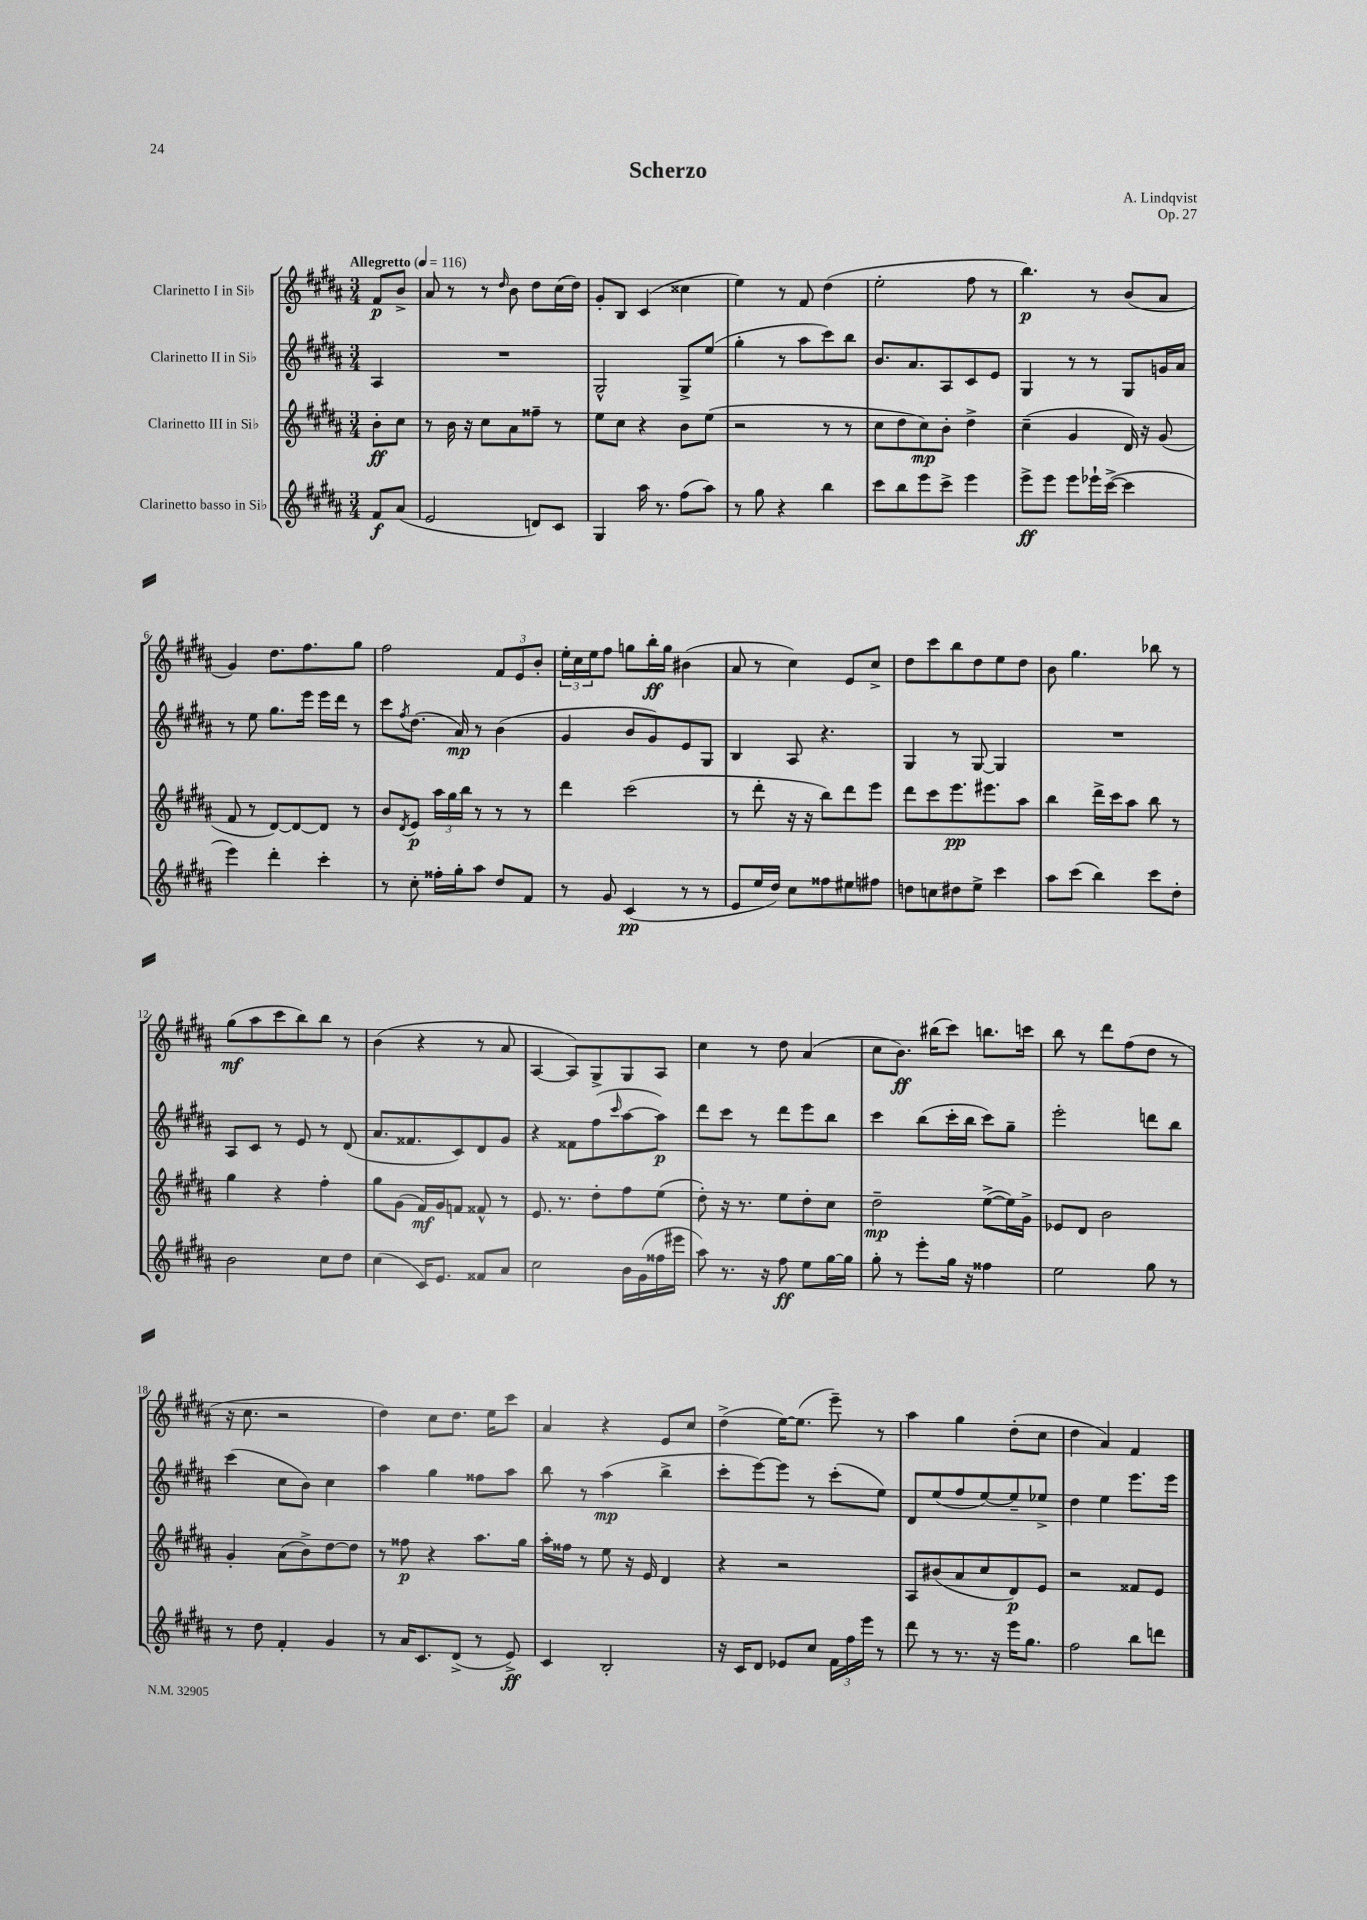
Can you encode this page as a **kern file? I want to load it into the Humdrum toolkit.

**kern	**kern	**kern	**kern
*staff4	*staff3	*staff2	*staff1
*clefG2	*clefG2	*clefG2	*clefG2
*k[f#c#g#d#a#]	*k[f#c#g#d#a#]	*k[f#c#g#d#a#]	*k[f#c#g#d#a#]
*M3/4	*M3/4	*M3/4	*M3/4
*MM116	*MM116	*MM116	*MM116
8f#/L	8b'\L	4A#/	8f#/L
(8a#/J	8cc#\J	.	8b^/J
=	=	=	=
2e/	8r	2.r	8a#/
.	16b\	.	8r
.	16r	.	.
.	8cc#\L	.	8r
.	.	.	16qqdd#/
.	8a#\	.	8b\
8d/L)	8ff##~\J	.	8dd#\L
8c#/J	8r	.	(16cc#\L
.	.	.	16dd#\JJ)
=	=	=	=
4G#/	8ee\L	2G#^^/	8g#'/L
.	8cc#\J	.	8B/J
16aa#\	4r	.	(4c#/
8.r	.	.	.
(8ff#\L	8b\L	8G#^/L	4cc##\
8aa#\J)	(8ee\J	(8ee/J	.
=	=	=	=
8r	2r	4gg#'\	4ee\)
8gg#\	.	.	.
4r	.	8r	8r
.	.	8aa#\L	8f#/
4bb\	8r	8ccc#\)	(4dd#\
.	8r	8bb\J	.
=	=	=	=
8ccc#\L	8cc#\L	8.b/L	2ee'\
8bb\	8dd#\	.	.
.	.	8.a#/	.
8eee\	8cc#\)	.	.
8ccc#^\J	8b'\J	8A#/	.
4eee\	4dd#^\	8c#/	8ff#\
.	.	8e/J	8r
=	=	=	=
8eee^\L	(4cc#~\	4G#/	4.bb\)
8eee\J	.	.	.
8eee\L	4g#/	8r	.
16eee-`\L	.	8r	8r
([16ccc#^\JJ	.	.	.
4ccc#\]	16d#/)	8G#/L	(8b/L
.	16r	.	.
.	(8g#/	16g/L	8a#/J
.	.	16a#/JJ	.
=	=	=	=
4eee\)	8f#/	8r	4g#/)
.	8r	8ee\	.
4ddd#'\	[8d#/L)	8.gg#\L	8.dd#\L
.	8d#/_	.	.
.	.	16eee\Jk	8.ff#\
4ccc#'\	8d#/]J	16eee\LL	.
.	.	16ddd#\JJ	.
.	8r	8r	8gg#\J
=	=	=	=
8r	8b/L	8ccc#\L	2ff#\
.	8qd#/	8qff#/	.
8cc#'\	8e/J	(8.dd#\J	.
16ff##'\LL	24aa#\LL	.	.
.	24gg#\	.	.
16gg#'\J	.	16a#/)	.
.	24bb\JJ	.	.
8aa#\J	8r	8r	.
8dd#/L	8r	(4b\	12f#/L
.	.	.	12e/
8f#/J	8r	.	.
.	.	.	12b'/J
=	=	=	=
8r	4ddd#\	4g#/	24ee'\LL
.	.	.	24cc#\
.	.	.	24ee\J
8g#/	.	.	8ff#\J
(4c#/	(2ccc#\	8b/L	8gg\L
.	.	8g#/)	16bb'\L
.	.	.	16gg\JJ
8r	.	8e/	(4b#\
8r	.	8G#/J	.
=	=	=	=
8e/L	8r	4B/	8a#/
16ee/L	8ddd#'\	.	8r
16dd#/JJ)	.	.	.
8cc#\L	16r	8A#/	4cc#\)
.	16r	.	.
8ff##\	8bb\L)	4.r	.
8ee#\	8ddd#\	.	8e/L
8ff#\J	8eee\J	.	8cc#^/J
=	=	=	=
8dd\L	8ddd#\L	4G#/	8dd#\L
8cc\	8ccc#\	.	8ccc#\
8dd#\	8.eee\	8r	8bb\
8ee^\J	.	[8G#/	8dd#\
.	8.eee#\	.	.
4ccc#\	.	4G#/]	8ee\
.	8aa#\J	.	8dd#\J
=	=	=	=
8aa#\L	4bb\	2.r	8b\
(8ccc#\J	.	.	4.gg#\
4bb\)	16ddd#^\LL	.	.
.	16ccc#\J	.	.
.	8aa#\J	.	.
8ccc#\L	8bb\	.	8bb-\
8dd#'\J	8r	.	8r
=	=	=	=
2b\	4gg#\	8A#/L	(8gg#\L
.	.	8c#/J	8aa#\
.	4r	8r	8ccc#\
.	.	8e/	8bb\)
8cc#\L	4ff#'\	8r	8bb\J
8dd#\J	.	(8d#/	8r
=	=	=	=
(4cc#\	8gg#\L	8.a#/L	(4b\
.	(8g#\J	.	.
.	.	8.f##/	.
16c#/LK)	16f#/LL)	.	4r
8.e/J	16g#/J	.	.
.	8f/J	8c#/)	.
8f##/L	8f##^^/	8d#/	8r
8a#/J	8r	8g#/J	8a#/
=	=	=	=
2cc#\	8.e/	4r	[4A#/
.	8.r	.	.
.	.	8f##\L	8A#/]L)
.	8dd#'\L	(8ff#\	8G#^/
.	.	16qqccc#/	.
16b\LL	8ff#\	[8aa#\	8G#/
(16g#\	.	.	.
16ff##\	(8ee\J	8aa#\]J)	8A#/J
16eee#\JJ	.	.	.
=	=	=	=
8aa#\)	8dd#'\)	8ddd#\L	4cc#\
8.r	16r	8ccc#\J	.
.	8.r	.	.
.	.	8r	8r
16r	.	.	.
8ff#\	8ee\L	8ddd#\L	8dd#\
8ee\L	8dd#'\	8eee\	(4a#/
[16gg#\L	8cc#\J	8bb\J	.
16gg#\]JJ	.	.	.
=	=	=	=
8gg#'\	2dd#~\	4ccc#\	8cc#\L
8r	.	.	8.b\J)
8eee'\L	.	(8bb\L	.
.	.	.	(16bb#\LK
16gg#\Jk	.	16ccc#'\L	8ccc#\J)
16r	.	16bb\JJ	.
4ff##\	([8ee^\L	8ccc#\L)	8.bb\L
.	16ee\]L)	8gg#~\J	.
.	16g#^\JJ	.	16ccc\Jk
=	=	=	=
2ee\	8e-/L	2eee'\	8bb\
.	8d#/J	.	8r
.	2b\	.	8ddd#\L
.	.	.	(8ff#\
8gg#\	.	8ddd\L	8dd#\J
8r	.	8bb\J	8r
=	=	=	=
8r	4g#'/	(4ccc#\	16r
.	.	.	8.cc#\
8dd#\	.	.	.
4f#'/	(8a#\L	8cc#\L	2r
.	8b^\)	8b\J)	.
4g#/	[8dd#\	4cc#\	.
.	8dd#\]J	.	.
=	=	=	=
8r	8r	4aa#\	4dd#\)
16a#/LK	8ff##\	.	.
8.c#/	.	.	.
.	4r	4gg#\	8cc#\L
(8d#^/J	.	.	8.dd#\J
8r	8.aa#\L	8ff##\L	.
.	.	.	16ee\LK
8e^/)	.	8aa#\J	8ccc#\J
.	16gg#\Jk	.	.
=	=	=	=
4c#/	16aa#'\LL	8bb\	4a#/
.	16ff##\JJ	.	.
.	8r	8r	.
2B'/	8ee\	(4aa#\	4r
.	16r	.	.
.	16e/	.	.
.	4d#/	4bb^\	8e/L
.	.	.	8cc#/J
=	=	=	=
16r	4r	8ccc#'\L	(4dd#^\
16c#/LK	.	.	.
8d#/J	.	[8eee\)	.
8e-/L	2r	8eee\]J	[16ee\LK)
.	.	.	(8.ee\]J
8cc#/J	.	8r	.
24f#\LL	.	(8ccc#'\L	8eee~\)
24ff#\	.	.	.
24eee\JJ	.	.	.
8r	.	8ee\J)	8r
=	=	=	=
8ddd#\	8A#/L	8d#/L	4aa#\
8r	(8b#/	(8ee/	.
8.r	8a#/	8ff#/	4gg#\
.	8cc#/	[8ee/)	.
16r	.	.	.
16eee\LK	8d#/)	8ee~/]	(8dd#'\L
8.gg#\J	.	.	.
.	8e/J	8ee-^/J	8cc#\J
=	=	=	=
2ff#\	2r	4dd#\	4dd#\
.	.	4ee\	4a#/)
8bb\L	8f##/L	8.eee\L	4f#/
8ddd\J	8e/J	.	.
.	.	16eee\Jk	.
==	==	==	==
*-	*-	*-	*-
